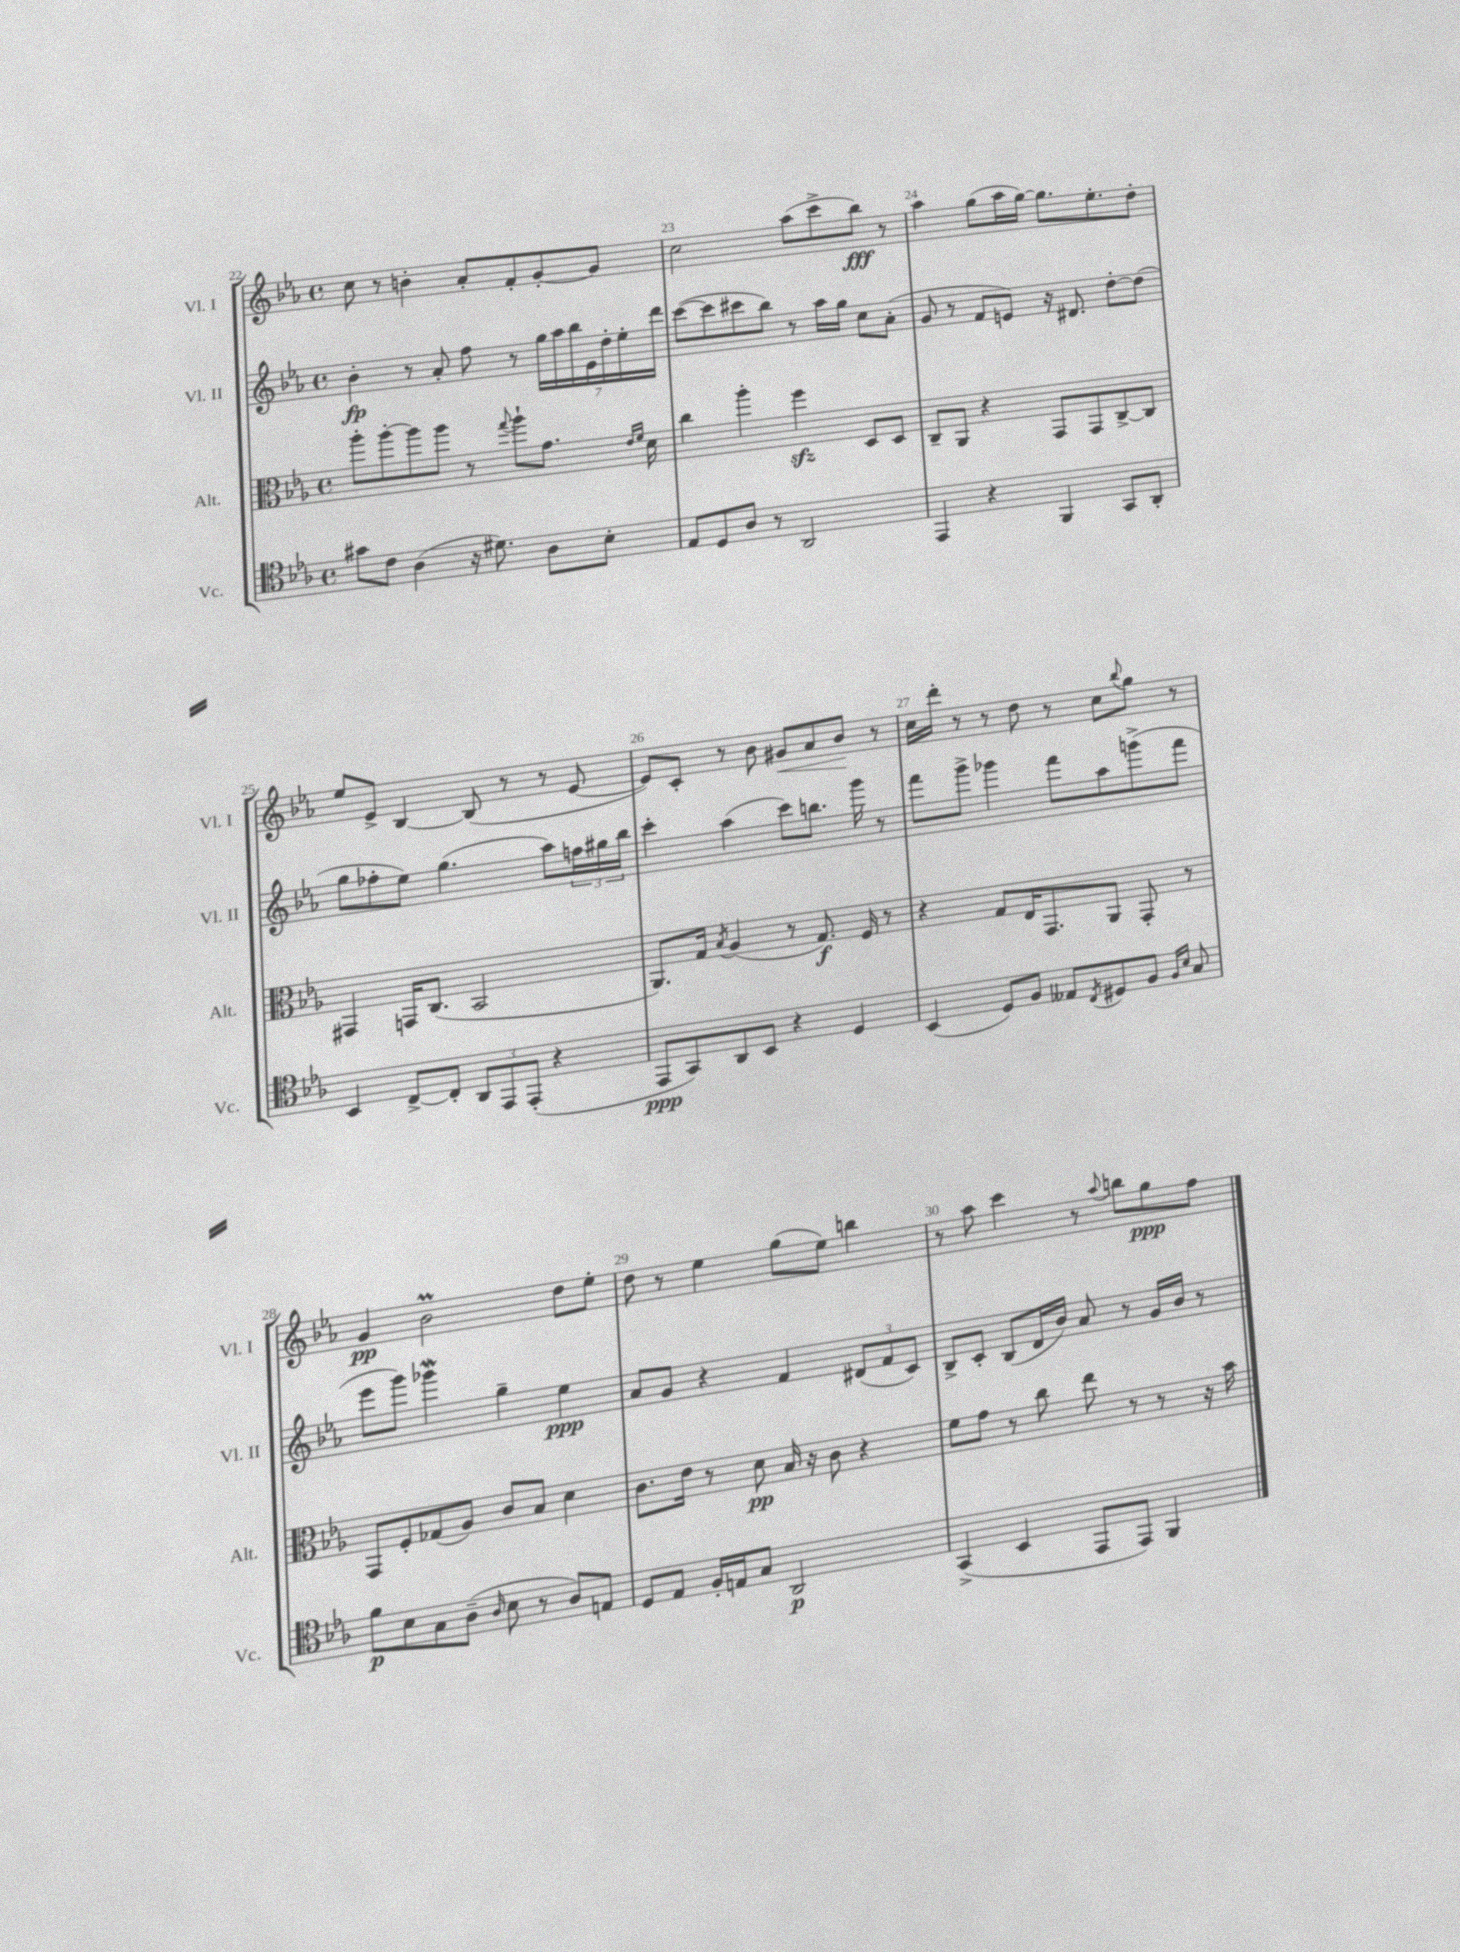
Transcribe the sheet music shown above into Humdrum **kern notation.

**kern	**kern	**kern	**kern
*staff4	*staff3	*staff2	*staff1
*clefC4	*clefC3	*clefG2	*clefG2
*k[b-e-a-]	*k[b-e-a-]	*k[b-e-a-]	*k[b-e-a-]
*M4/4	*M4/4	*M4/4	*M4/4
*met(c)	*met(c)	*met(c)	*met(c)
8g#\L	8aa-'\L	4b-'\	8cc\
8c\J	[8aa-'\	.	8r
(4A-\	8aa-\]	8r	4b'\
.	8aa-\J	8a-'/	.
16r	8r	8ff\	8a-'/L
8.d#\)	.	.	.
.	8qqgg/	.	.
.	8aa-`\L	8r	8f'/
8A-\L	8.g\J	28gg\LL	[8g'/
.	.	28aa-\	.
.	.	28bb-\	.
.	.	28e-\	.
8B-'\J	.	.	8g/]J
.	.	28dd'\	.
.	.	28ee-'\	.
.	16qqe-/LL	.	.
.	16qqf/JJ	.	.
.	16d\	.	.
.	.	28ddd\JJ	.
=	=	=	=
8E-/L	4cc\	([8ccc\L	2cc\
8D/	.	8ccc\]	.
8A-/J	4aa-'\	8ccc#\	.
8r	.	8bb-\J)	.
2AA-/	4ff\	8r	(8aa-\L
.	.	16aa-\LL	8ccc^\
.	.	16gg\JJ	.
.	8D/L	8cc\L	8bb-\J)
.	8D/J	(8a-'\J	8r
=	=	=	=
4EE-/	8C~/L	8g/	4aa-\
.	8AA-/J	8r	.
4r	4r	8f/L	(8gg\L
.	.	8e/J)	16aa-\L
.	.	.	[16gg\JJ)
4FF/	8GG/L	16r	8.gg\]L
.	.	8.d#/	.
.	8GG/	.	.
.	.	.	8.ee-'\
8GG/L	[8C^/	[8dd'\L	.
8AA-'/J	8C/]J	(8dd\]J	8dd'\J
=	=	=	=
4BB-/	4GG#/	8gg\L	8ee-/L
.	.	8ff-'\	8e-^/J
[8C^/L	16GG/LK	8ee-\J)	[4B-/
.	(8.C/J	.	.
8C'/]J	.	(4.gg\	.
12AA-/L	2BB-/	.	(8B-/]
12EE-/	.	.	.
.	.	.	8r
(12EE-'/J	.	.	.
4r	.	8aa-\L)	8r
.	.	24ff\L	[8e-/
.	.	24gg#\	.
.	.	24bb-\JJ	.
=	=	=	=
8EE-/L	8.AA-/L)	4ccc'\	8e-/]L)
8GG/)	.	.	8c'/J
.	16G/Jk	.	.
.	8qB-/	.	.
8AA-/	(4A-/	(4aa-\	8r
8BB-/J	.	.	8b-\
4r	8r	8ccc\L)	8g#/L
.	8.G/)	8.bb\J	8a-/
4D/	.	.	8b-/J
.	16F/	16ggg\	.
.	8r	8r	8r
=	=	=	=
(4BB-/	4r	8fff\L	16cc\LL
.	.	.	16ddd'\JJ
.	.	8ggg^\J	8r
8D/L)	8G/L	4ggg-\	8r
8F/J	16E-/K	.	8dd\
.	8.GG/	.	.
8E--/L	.	8fff\L	8r
8qC/	.	.	.
8D#/	8AA-/J	8aa-\	8cc\L
.	.	.	8qqbb-/
8F/J	8GG'/	(8ggg^\	8gg\J
16qqF/LL	.	.	.
16qqB-/JJ	.	.	.
8G/	8r	8fff\J	8r
=	=	=	=
8f\L	8GG/L	8eee-\L	4g/
8B-\	8F'/	8ggg\J)	.
8G\	(8G-/	4ggg-\	2b-\
(8A-~\J	8A-/J)	.	.
16qqA-/	.	.	.
8B-\	8c/L	4gg~\	.
8r	8B-/J	.	.
8A-/L)	4d\	4ee-\	8dd\L
8E/J	.	.	8ee-'\J
=	=	=	=
8D/L	8.c\L	8a-/L	8dd\
8E-/J	.	8g/J	8r
.	16e-\Jk	.	.
16F'/LL	8r	4r	4ee-\
16E/J	.	.	.
8G/J	8d\	.	.
2AA-/	16B-/	4f/	(8gg\L
.	16r	.	.
.	8c\	.	8ee-\J)
.	4r	(12d#/L	4bb\
.	.	12f/	.
.	.	12c/J)	.
=	=	=	=
(4GG^/	8f\L	8B-^/L	8r
.	8g\J	8c'/J	8aa-\
4BB-/	8r	(8B-/L	4ccc\
.	8cc\	16d/L	.
.	.	16b-/JJ)	.
8EE-/L	8ee-\	8a-/	8r
.	.	.	8qqaa-/
8EE-/J)	8r	8r	8bb\L
4FF/	8r	16g/LL	8gg\
.	.	16b-/JJ	.
.	16r	8r	8ff\J
.	16b-\	.	.
==	==	==	==
*-	*-	*-	*-
